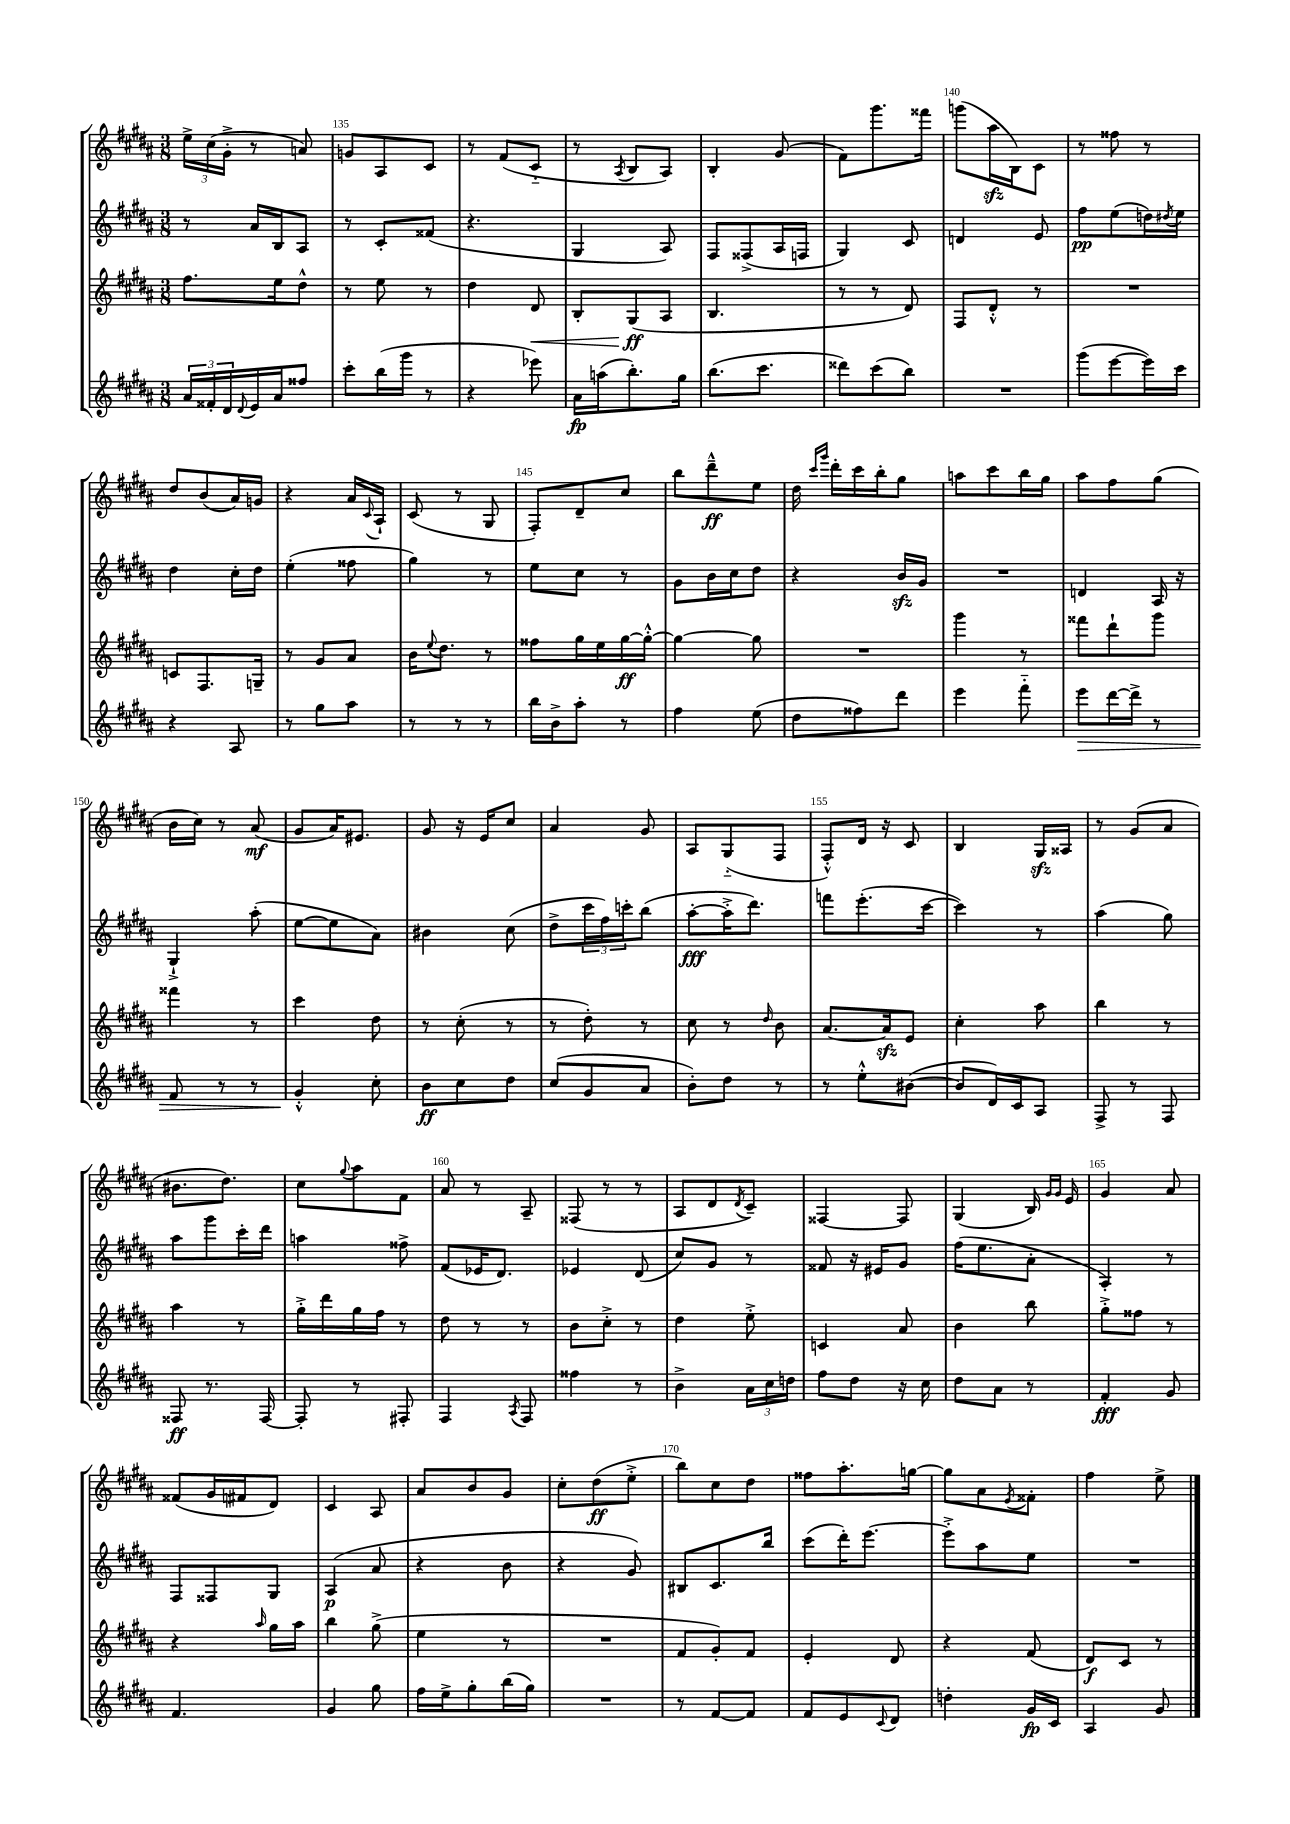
<<
\new StaffGroup <<
\new Staff = "s0" {
    \clef treble \key b \major \numericTimeSignature \time 3/8
    \tuplet 3/2 { e''16-> cis''16( gis'16-.-> } r8 a'8) |
    g'8 ais8 cis'8 |
    r8 fis'8( cis'8-_ |
    r8 \acciaccatura { ais8 } b8 ais8) |
    b4-. gis'8( |
    fis'8) gis'''8. fisis'''16 |
    g'''8( ais''16\sfz b16) cis'8 |
    r8 fisis''8 r8 |
    dis''8 b'8( ais'16) g'16 |
    r4 ais'16 \appoggiatura { cis'8 } ais16-! |
    cis'8( r8 gis8 |
    fis8-.) dis'8-- cis''8 |
    b''8 dis'''8---^\ff e''8 |
    dis''16 \grace { cis'''16 gis'''16 } dis'''16-. cis'''16 b''16-. gis''8 |
    a''8 cis'''8 b''16 gis''16 |
    ais''8 fis''8 gis''8( |
    b'16 cis''16) r8 ais'8\mf( |
    gis'8 ais'16) eis'8. |
    gis'8 r16 e'16 cis''8 |
    ais'4 gis'8 |
    ais8 gis8-_( fis8 |
    fis8-.-^) dis'16 r16 cis'8 |
    b4 gis16\sfz aisis16 |
    r8 gis'8( ais'8 |
    bis'8. dis''8.) |
    cis''8 \appoggiatura { gis''8 } ais''8 fis'8 |
    ais'8 r8 ais8-- |
    fisis8( r8 r8 |
    ais8 dis'8 \acciaccatura { dis'8 } cis'8--) |
    fisis4~ fisis8 |
    gis4( b16) \grace { gis'16 gis'16 } e'16 |
    gis'4 ais'8 |
    fisis'8( gis'16 fis'16 dis'8) |
    cis'4 ais8 |
    ais'8 b'8 gis'8 |
    cis''8-. dis''8\ff( e''8-.-> |
    b''8) cis''8 dis''8 |
    fisis''8 ais''8.-. g''16~ |
    g''8 ais'8 \acciaccatura { e'8 } fisis'8-. |
    fis''4 e''8-> \bar "|." |
}
\new Staff = "s1" {
    \clef treble \key b \major \numericTimeSignature \time 3/8
    r8 ais'16 b16 ais8 |
    r8 cis'8-. fisis'8( |
    r4. |
    gis4 ais8) |
    fis8 fisis8->( ais16 f16 |
    gis4) cis'8 |
    d'4 e'8 |
    fis''8\pp e''8( d''16) \acciaccatura { dis''8 } e''16 |
    dis''4 cis''16-. dis''16 |
    e''4-.( fisis''8 |
    gis''4) r8 |
    e''8 cis''8 r8 |
    gis'8 b'16 cis''16 dis''8 |
    r4 b'16\sfz gis'16 |
    R4. |
    d'4 ais16 r16 |
    gis4-!-> ais''8-.( |
    e''8~ e''8 ais'8) |
    bis'4 cis''8( |
    dis''8-> \tuplet 3/2 { cis'''16 fis''16) c'''16-. } b''8( |
    ais''8~-.\fff ais''16-.-> dis'''8.) |
    f'''8 e'''8.-.( cis'''16~ |
    cis'''4) r8 |
    ais''4( gis''8) |
    ais''8 gis'''8 cis'''16-. dis'''16 |
    a''4 fisis''8-> |
    fis'8( ees'16 dis'8.) |
    ees'4 dis'8( |
    cis''8) gis'8 r8 |
    fisis'8 r16 eis'16 gis'8 |
    fis''16( e''8. ais'8-. |
    ais4-.) r8 |
    fis8 fisis8 gis8 |
    ais4\p( ais'8 |
    r4 b'8 |
    r4 gis'8) |
    bis8 cis'8. b''16 |
    cis'''8( dis'''16-.) e'''8.~ |
    e'''8-.-> ais''8 e''8 |
    R4. \bar "|." |
}
\new Staff = "s2" {
    \clef treble \key b \major \numericTimeSignature \time 3/8
    fis''8. e''16 dis''8-^ |
    r8 e''8 r8 |
    dis''4 dis'8\< |
    b8-. gis8\ff\!( ais8 |
    b4. |
    r8 r8 dis'8) |
    fis8 dis'8-.-^ r8 |
    R4. |
    c'8 fis8. g16-- |
    r8 gis'8 ais'8 |
    b'16 \appoggiatura { e''8 } dis''8. r8 |
    fisis''8 gis''16 e''16 gis''16~\ff gis''16~-.-^ |
    gis''4~ gis''8 |
    R4. |
    gis'''4 r8 |
    fisis'''8 dis'''8-! gis'''8 |
    fisis'''4 r8 |
    cis'''4 dis''8 |
    r8 cis''8-.( r8 |
    r8 dis''8-.) r8 |
    cis''8 r8 \grace { dis''16 } b'8 |
    ais'8.~ ais'16\sfz e'8 |
    cis''4-. ais''8 |
    b''4 r8 |
    ais''4 r8 |
    gis''16-.-> dis'''16 gis''16 fis''16 r8 |
    dis''8 r8 r8 |
    b'8 cis''8-.-> r8 |
    dis''4 e''8-.-> |
    c'4 ais'8 |
    b'4 b''8 |
    gis''8-.-> fisis''8 r8 |
    r4 \grace { ais''16 } gis''16 ais''16 |
    b''4 gis''8->( |
    e''4 r8 |
    R4. |
    fis'8 gis'8-.) fis'8 |
    e'4-. dis'8 |
    r4 fis'8( |
    dis'8\f) cis'8 r8 \bar "|." |
}
\new Staff = "s3" {
    \clef treble \key b \major \numericTimeSignature \time 3/8
    \tuplet 3/2 { ais'16 fisis'16-. dis'16 } \appoggiatura { dis'8 } e'16 ais'16 fisis''8 |
    cis'''8-. b''16( gis'''16 r8 |
    r4 ees'''8) |
    ais'16\fp a''16( b''8.-.) gis''16 |
    b''8.( cis'''8. |
    disis'''8) cis'''8( b''8) |
    R4. |
    gis'''8( e'''8~ e'''16) cis'''16 |
    r4 ais8 |
    r8 gis''8 ais''8 |
    r8 r8 r8 |
    b''16 b'16-> ais''8-. r8 |
    fis''4 e''8( |
    dis''8 fisis''8) dis'''8 |
    e'''4 fis'''8-_ |
    e'''8\> dis'''16~ dis'''16-> r8 |
    fis'8 r8 r8 |
    gis'4-.-^\! cis''8-. |
    b'8\ff cis''8 dis''8 |
    cis''8( gis'8 ais'8 |
    b'8-.) dis''8 r8 |
    r8 e''8-.-^ bis'8~( |
    bis'8 dis'16) cis'16 ais8 |
    fis8-> r8 fis8 |
    fisis8\ff r8. fisis16~ |
    fisis8-. r8 fis8-. |
    fis4 \acciaccatura { ais8 } fis8 |
    fisis''4 r8 |
    b'4-> \tuplet 3/2 { ais'16 cis''16 d''16 } |
    fis''8 dis''8 r16 cis''16 |
    dis''8 ais'8 r8 |
    fis'4-.\fff gis'8 |
    fis'4. |
    gis'4 gis''8 |
    fis''16 e''16-> gis''8-. b''16( gis''16) |
    R4. |
    r8 fis'8~ fis'8 |
    fis'8 e'8 \appoggiatura { cis'8 } dis'8 |
    d''4-. gis'16\fp cis'16 |
    ais4 gis'8 \bar "|." |
}
>>
>>
\layout { \context { \Score currentBarNumber = #134 \override BarNumber.break-visibility = ##(#f #t #t) barNumberVisibility = #(every-nth-bar-number-visible 5) } }
